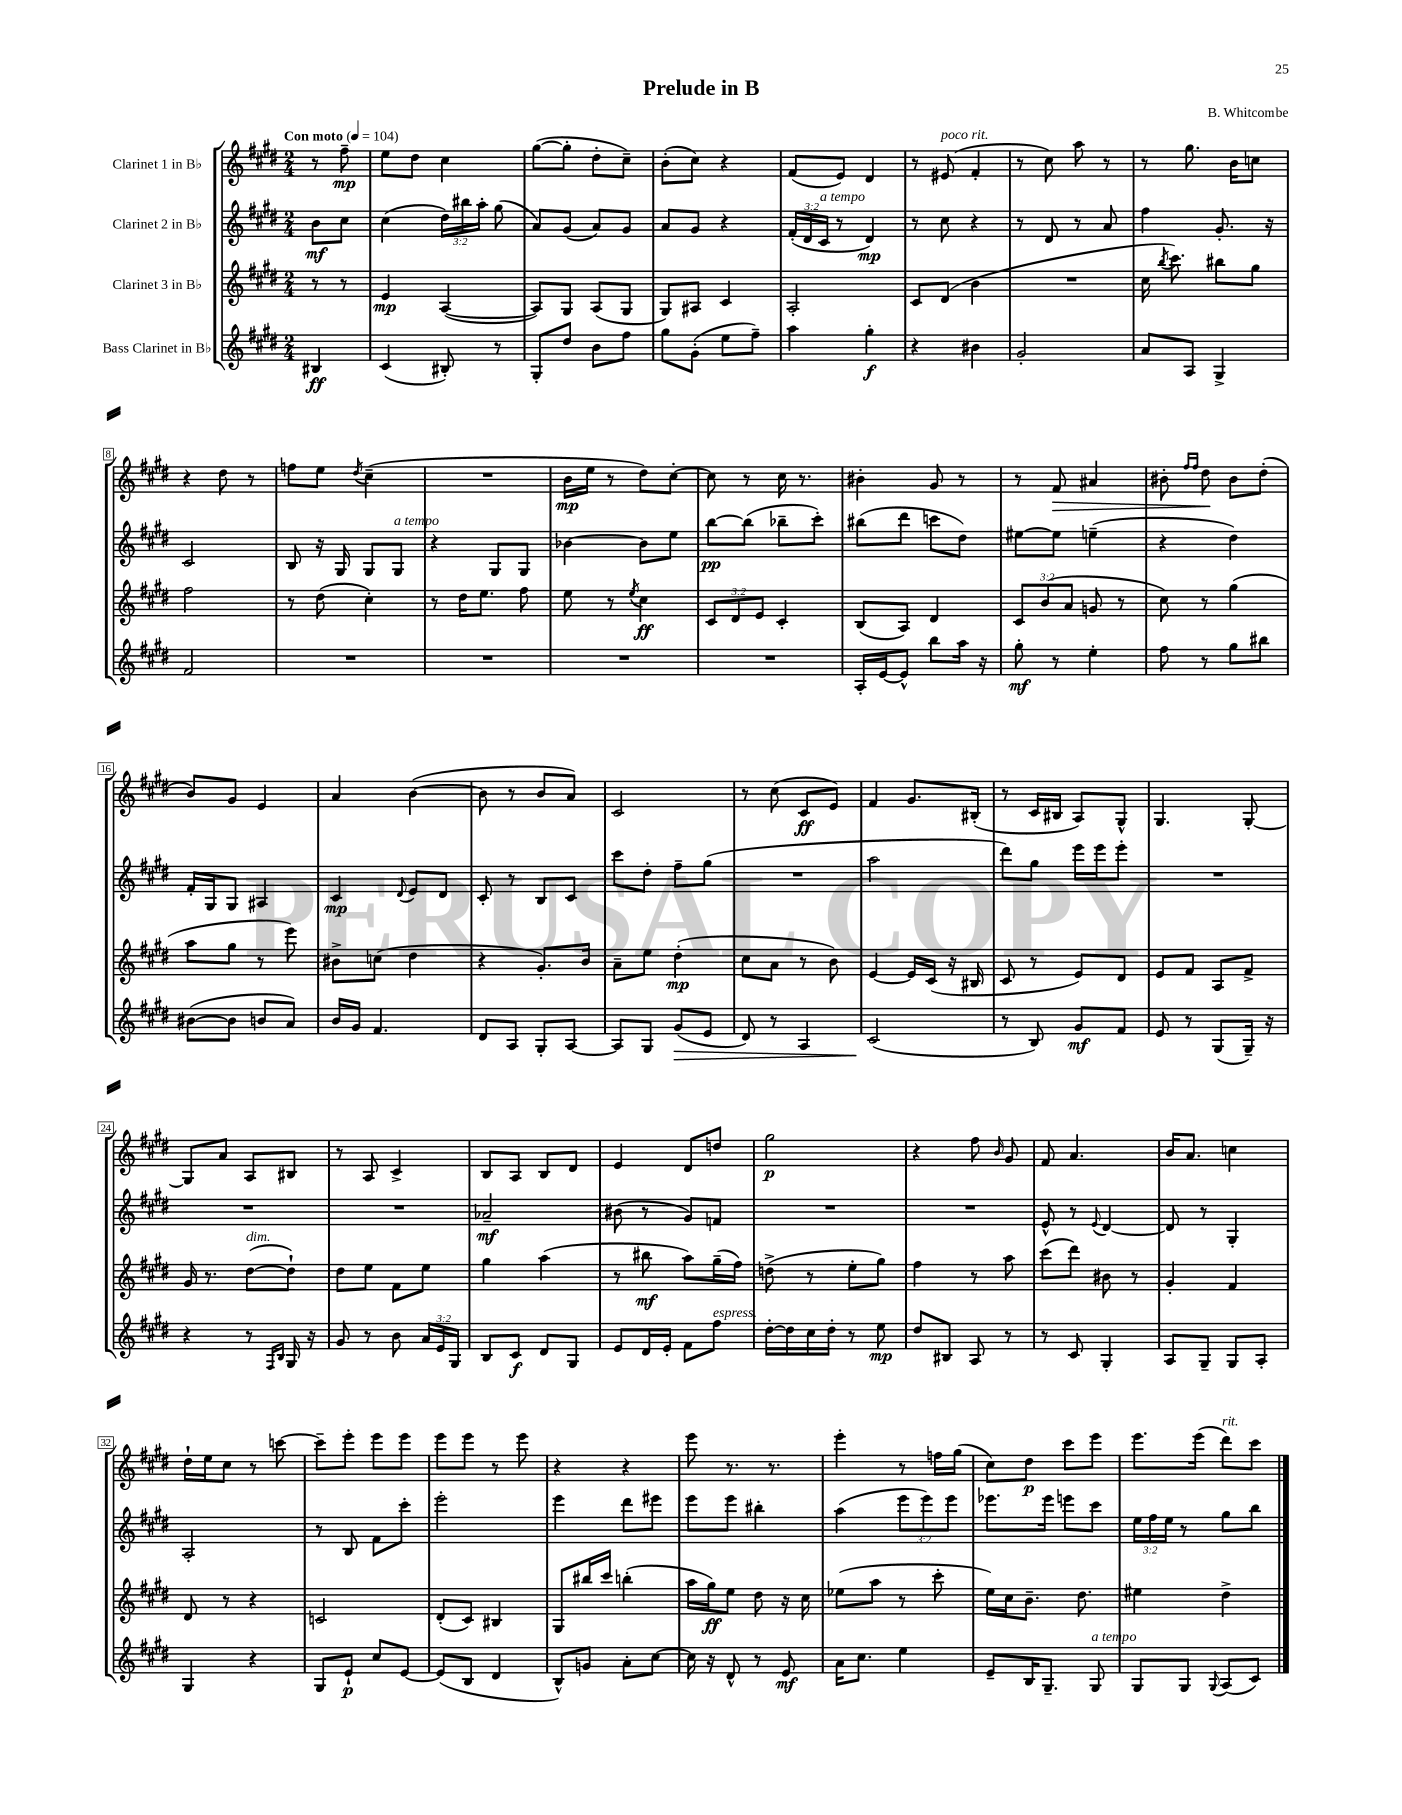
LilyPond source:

\header { title = "Prelude in B" composer = "B. Whitcombe" }
<<
\new StaffGroup <<
\new Staff = "s0" \with { instrumentName = "Clarinet 1 in Bb" } {
    \clef treble \key e \major \numericTimeSignature \time 2/4 \partial 4 \tempo "Con moto" 4 = 104
    \autoBeamOff r8 fis''8--\mp |
    e''8[ dis''8] cis''4 |
    gis''8[~( gis''8]-. dis''8[-. cis''8]--) |
    b'8[-.( cis''8]) r4 |
    fis'8[( e'8]) dis'4 |
    r8 eis'8^\markup { \italic "poco rit." }( fis'4-. |
    r8 cis''8) a''8 r8 |
    r8 gis''8. b'16[ c''8] |
    r4 dis''8 r8 |
    f''8[ e''8] \acciaccatura { dis''8 } cis''4--( |
    R2 |
    b'16[\mp e''16] r8 dis''8[) cis''8]~-. |
    cis''8 r8 cis''16 r8. |
    bis'4-. gis'8 r8 |
    r8 fis'8\> ais'4 |
    bis'8-. \grace { fis''16[ fis''16] } dis''8\! bis'8[ dis''8]-.( |
    b'8[) gis'8] e'4 |
    a'4 b'4~( |
    b'8 r8 b'8[ a'8]) |
    cis'2 |
    r8 cis''8( cis'8[\ff e'8]) |
    fis'4 gis'8.[ bis16]-.( |
    r8 cis'16[ bis16] a8[) gis8]-^ |
    gis4. gis8~-. |
    gis8[ a'8] a8[ bis8] |
    r8 a8 cis'4-> |
    b8[ a8] b8[ dis'8] |
    e'4 dis'8[ d''8] |
    gis''2\p |
    r4 fis''8 \grace { b'16 } gis'8 |
    fis'8 a'4. |
    b'16[ a'8.] c''4 |
    dis''16[-! e''16 cis''8] r8 c'''8~ |
    c'''8[-- e'''8]-. e'''8[ e'''8] |
    e'''8[ e'''8] r8 e'''8 |
    r4 r4 |
    e'''8 r8. r8. |
    e'''4-. r8 f''16[ gis''16]( |
    cis''8[) dis''8]\p cis'''8[ e'''8] |
    e'''8.[ e'''16]( dis'''8[^\markup { \italic "rit." }) cis'''8] \bar "|." |
}
\new Staff = "s1" \with { instrumentName = "Clarinet 2 in Bb" } {
    \clef treble \key e \major \numericTimeSignature \time 2/4 \override Staff.TupletNumber.text = #tuplet-number::calc-fraction-text \partial 4
    \autoBeamOff b'8[\mf cis''8] |
    cis''4( \tuplet 3/2 { dis''16[) bis''16 a''16]-. } gis''8( |
    a'8[) gis'8]( a'8[) gis'8] |
    a'8[ gis'8] r4 |
    \tuplet 3/2 { fis'16[-.( dis'16 cis'16]^\markup { \italic "a tempo" } } r8 dis'4\mp) |
    r8 cis''8 r4 |
    r8 dis'8 r8 a'8 |
    fis''4 gis'8.-. r16 |
    cis'2 |
    b8 r16 gis16 gis8[ gis8]^\markup { \italic "a tempo" } |
    r4 gis8[ gis8] |
    bes'4~ bes'8[ e''8] |
    b''8[~\pp b''8]( bes''8[-- cis'''8]-.) |
    bis''8[( dis'''8] c'''8[ dis''8]) |
    eis''8[~ eis''8] e''4--( |
    r4 dis''4) |
    fis'16[-. gis16 gis8] ais4 |
    cis'4\mp \appoggiatura { dis'8 } e'8[ dis'8] |
    cis'8-. r8 b8[ cis'8] |
    cis'''8[ dis''8]-. fis''8[-- gis''8]( |
    R2 |
    a''2 |
    dis'''8[) gis''8] e'''16[ e'''16 e'''8]-. |
    R2 |
    R2 |
    R2 |
    aes'2--\mf |
    bis'8( r8 gis'8[) f'8] |
    R2 |
    R2 |
    e'8-^ r8 \appoggiatura { e'8 } dis'4~ |
    dis'8 r8 gis4-. |
    a2-. |
    r8 b8 fis'8[ cis'''8]-. |
    e'''2-. |
    e'''4 dis'''8[ eis'''8] |
    e'''8[ e'''8] bis''4-. |
    a''4( \tuplet 3/2 { e'''8[ e'''8) e'''8] } |
    ees'''8.[ ees'''16] e'''8[ cis'''8] |
    \tuplet 3/2 { e''16[ fis''16 e''16] } r8 gis''8[ b''8] \bar "|." |
}
\new Staff = "s2" \with { instrumentName = "Clarinet 3 in Bb" } {
    \clef treble \key e \major \numericTimeSignature \time 2/4 \override Staff.TupletNumber.text = #tuplet-number::calc-fraction-text \partial 4
    \autoBeamOff r8 r8 |
    e'4\mp a4~( |
    a8[) gis8] a8[( gis8] |
    gis8[) ais8] cis'4 |
    a2-. |
    cis'8[ dis'8]( b'4 |
    R2 |
    cis''16 \acciaccatura { b''8 } cis'''8.) bis''8[ gis''8] |
    fis''2 |
    r8 dis''8( cis''4-.) |
    r8 dis''16[ e''8.] fis''8 |
    e''8 r8 \acciaccatura { e''8 } cis''4\ff |
    \tuplet 3/2 { cis'8[ dis'8 e'8] } cis'4-. |
    b8[( a8]) dis'4 |
    \tuplet 3/2 { cis'8[ b'8( a'8] } g'8 r8 |
    cis''8) r8 gis''4( |
    a''8[ gis''8] r8 e'''8) |
    bis'8[-> c''8]( dis''4 |
    r4 gis'8.[-.) b'16] |
    a'8[-- e''8] dis''4-.\mp( |
    cis''8[ a'8] r8 b'8) |
    e'4~ e'16[ cis'16]( r16 bis16 |
    cis'8 r8 e'8[) dis'8] |
    e'8[ fis'8] a8[ fis'8]-> |
    gis'16 r8. dis''8[~^\markup { \italic "dim." }( dis''8]-!) |
    dis''8[ e''8] fis'8[ e''8] |
    gis''4 a''4( |
    r8 bis''8\mf a''8[) gis''16--( fis''16]) |
    d''8->( r8 e''8[-. gis''8]) |
    fis''4 r8 a''8 |
    cis'''8[( dis'''8]) bis'8 r8 |
    gis'4-. fis'4 |
    dis'8 r8 r4 |
    c'2 |
    dis'8[-.( cis'8]) bis4 |
    gis8[ bis''16 cis'''16] b''4-.( |
    a''16[ gis''16\ff) e''8] dis''8 r16 cis''16 |
    ees''8[( a''8] r8 cis'''8-. |
    e''16[) cis''16 b'8.]-- dis''8. |
    eis''4 dis''4-> \bar "|." |
}
\new Staff = "s3" \with { instrumentName = "Bass Clarinet in Bb" } {
    \clef treble \key e \major \numericTimeSignature \time 2/4 \override Staff.TupletNumber.text = #tuplet-number::calc-fraction-text \partial 4
    \autoBeamOff bis4\ff |
    cis'4( bis8-.) r8 |
    gis8[-. dis''8] b'8[ fis''8] |
    gis''8[ gis'8]-.( e''8[ fis''8]--) |
    a''4 gis''4-.\f |
    r4 bis'4 |
    gis'2-. |
    a'8[ a8] gis4-> |
    fis'2 |
    R2 |
    R2 |
    R2 |
    R2 |
    a16[-. e'16~ e'8]-^ b''8[ a''16] r16 |
    gis''8-.\mf r8 e''4-. |
    fis''8 r8 gis''8[ bis''8] |
    bis'8[~( bis'8] b'8[ a'8]) |
    b'16[ gis'16] fis'4. |
    dis'8[ a8] gis8[-. a8]~ |
    a8[ gis8] gis'8[\>( e'8] |
    dis'8) r8 a4 |
    cis'2\!( |
    r8 b8) gis'8[\mf fis'8] |
    e'8 r8 gis8[( gis16]--) r16 |
    r4 r8 \grace { fis16[ b16] } gis16 r16 |
    gis'8 r8 b'8 \tuplet 3/2 { a'16[ e'16 gis16] } |
    b8[ cis'8]\f dis'8[ gis8] |
    e'8[ dis'16 e'16]-. fis'8[ fis''8]^\markup { \italic "espress." } |
    dis''16[~-. dis''16 cis''16 dis''16]-. r8 e''8\mp |
    dis''8[ bis8] a8 r8 |
    r8 cis'8 gis4-. |
    a8[ gis8]-- gis8[ a8]-. |
    gis4 r4 |
    gis8[ e'8]-!\p cis''8[ e'8]~ |
    e'8[( b8] dis'4 |
    b8[-^) g'8] a'8[-. cis''8]~ |
    cis''16 r16 dis'8-^ r8 e'8\mf |
    a'16[ cis''8.] e''4 |
    e'8[-- b16 gis8.]-- gis8^\markup { \italic "a tempo" } |
    gis8[ gis8] \appoggiatura { gis8 } a8[( cis'8]) \bar "|." |
}
>>
>>
\layout { \context { \Score \override BarNumber.stencil = #(make-stencil-boxer 0.1 0.3 ly:text-interface::print) } }
